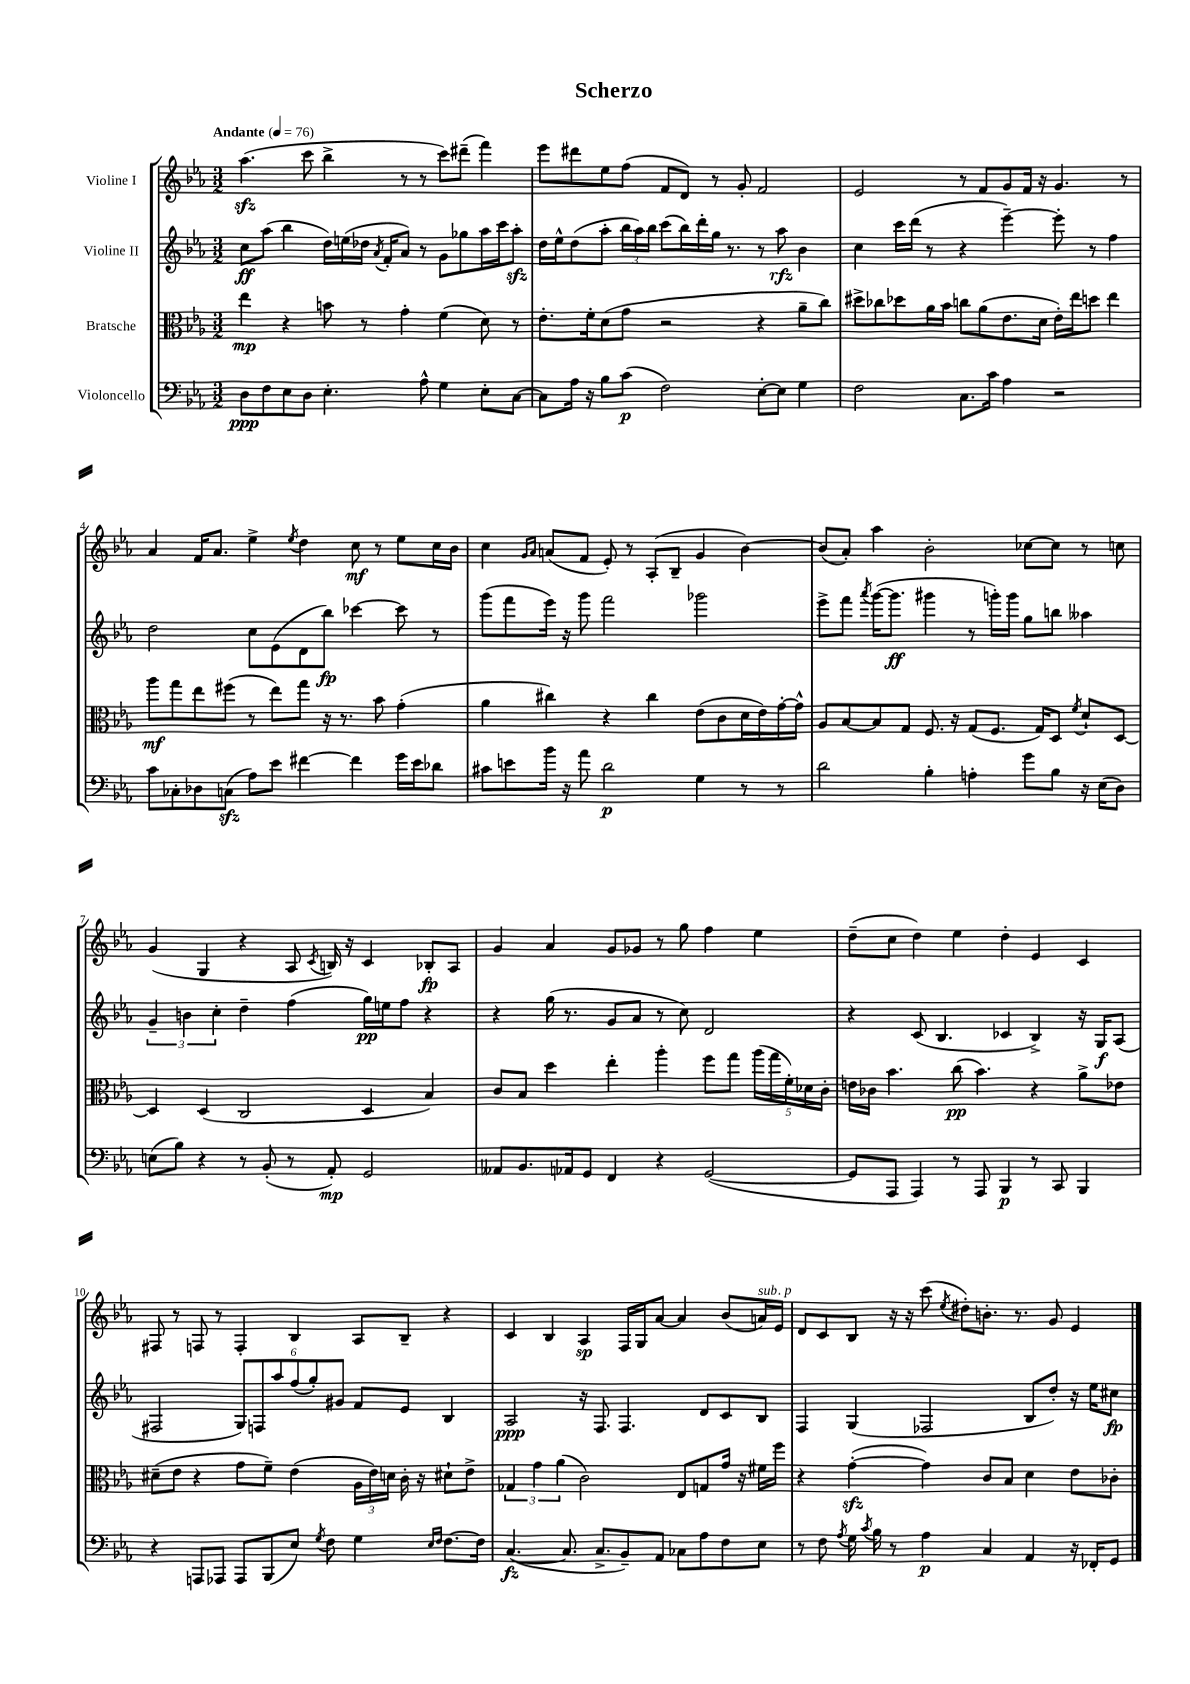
\header { title = "Scherzo" }
<<
\new StaffGroup <<
\new Staff = "s0" \with { instrumentName = "Violine I" } {
    \clef treble \key ees \major \numericTimeSignature \time 3/2 \tempo "Andante" 4 = 76
    \autoBeamOff aes''4.\sfz( c'''8 bes''4-> r8 r8 c'''8[) dis'''8]--( f'''4) |
    ees'''8[ dis'''8 ees''8 f''8]( f'8[ d'8]) r8 g'8-. f'2 |
    ees'2 r8 f'8[ g'8 f'16] r16 g'4. r8 |
    aes'4 f'16[ aes'8.] ees''4-> \acciaccatura { ees''8 } d''4 c''8\mf r8 ees''8[ c''16 bes'16] |
    c''4 \grace { g'16[ aes'16] } a'8[( f'8] ees'8-.) r8 aes8[-.( bes8]-- g'4 bes'4~) |
    bes'8[( aes'8]-.) aes''4 bes'2-. ces''8[~ ces''8] r8 c''8 |
    g'4( g4 r4 aes8 \acciaccatura { c'8 } b16) r16 c'4 bes8[-.\fp aes8] |
    g'4 aes'4 g'8[ ges'8] r8 g''8 f''4 ees''4 |
    d''8[--( c''8] d''4) ees''4 d''4-. ees'4 c'4 |
    fis8 r8 f8 r8 f4-. bes4 aes8[ bes8]-- r4 |
    c'4 bes4 aes4\sp f16[ g16 aes'8]~ aes'4 bes'8[( a'16^\markup { \italic "sub. p" }) ees'16] |
    d'8[ c'8 bes8] r16 r16 c'''8( \acciaccatura { ees''8 } dis''8[-.) b'8.]-. r8. g'8 ees'4 \bar "|." |
}
\new Staff = "s1" \with { instrumentName = "Violine II" } {
    \clef treble \key ees \major \numericTimeSignature \time 3/2
    \autoBeamOff c''8[\ff aes''8]( bes''4 d''16[) e''16( des''16] \acciaccatura { aes'8 } f'16[-. aes'8]) r8 g'8[ ges''8 aes''16 c'''16 aes''8]-.\sfz |
    d''16[ ees''16-^ d''8( aes''8]-. \tuplet 3/2 { bes''16[ aes''16) bes''16] } c'''8[( bes''16) d'''16-. g''16] r8. r8 aes''8\rfz bes'4 |
    c''4 c'''16[ d'''16]( r8 r4 ees'''4~--) ees'''8-. r8 f''4 |
    d''2 c''8[ ees'8( d'8 bes''8]\fp) ces'''4~ ces'''8 r8 |
    g'''8[( f'''8 ees'''16]) r16 g'''8 f'''2 ges'''2 |
    ees'''8[-> f'''8] \acciaccatura { aes'''8 } g'''16[~( g'''8.]\ff gis'''4 r8 g'''16[-.) g'''16] g''8[ b''8] aeses''4 |
    \tuplet 3/2 { g'4-- b'4 c''4-. } d''4-- f''4( g''16[\pp) e''16 f''8] r4 |
    r4 g''16( r8. g'8[ aes'8] r8 c''8) d'2 |
    r4 c'8( bes4. ces'4 bes4->) r16 g16[\f aes8]( |
    fis2 \tuplet 6/4 { g8[) f8 aes''8 f''8( g''8-.) gis'8] } f'8[ ees'8] bes4 |
    aes2\ppp r16 f8. f4. d'8[ c'8 bes8] |
    f4 g4( fes2 bes8[ d''8]-.) r16 ees''16[ cis''8]\fp \bar "|." |
}
\new Staff = "s2" \with { instrumentName = "Bratsche" } {
    \clef alto \key ees \major \numericTimeSignature \time 3/2
    \autoBeamOff ees''4\mp r4 b'8 r8 g'4-. f'4( d'8) r8 |
    ees'8.[-. f'16-. d'8( g'8] r2 r4 aes'8[-- c''8]) |
    dis''8[-> ces''8 des''8 aes'16 bes'16] c''8[ aes'8( ees'8. d'16] ees'16[-.) ees''16 d''8] ees''4 |
    aes''8[\mf g''8 ees''8 fis''8]( r8 ees''8[) g''8] r16 r8. bes'8 g'4-.( |
    aes'4 cis''4) r4 cis''4 ees'8[( c'8 d'16 ees'16) g'16~-. g'16]-^ |
    aes8[ bes8~ bes8 g8] f8. r16 g8[( f8.] g16[) d8] \acciaccatura { f'8 } d'8[-! d8]~ |
    d4 d4( c2 d4 bes4) |
    c'8[ bes8] d''4 ees''4-. aes''4-. f''8[ g''8] \tuplet 5/4 { aes''16[( g''16 f'16-.) des'16 c'16]-. } |
    e'16[ ces'16] bes'4. c''8\pp( bes'4.) r4 aes'8[-> ees'8] |
    dis'8[--( ees'8] r4 g'8[ f'8]--) ees'4( \tuplet 3/2 { aes16[ ees'16) d'16] } c'16-. r16 dis'8[-! ees'8]-> |
    \tuplet 3/2 { ges4 g'4 aes'4( } c'2) ees8[ g8 g'16] r16 fis'16[ f''16] |
    r4 g'4~-.\sfz( g'4) c'8[ bes8] d'4 ees'8[ ces'8]-. \bar "|." |
}
\new Staff = "s3" \with { instrumentName = "Violoncello" } {
    \clef bass \key ees \major \numericTimeSignature \time 3/2
    \autoBeamOff d8[\ppp f8 ees8 d8] ees4.-. aes8-^ g4 ees8[-. c8]~ |
    c8[ aes16] r16 bes8[ c'8]\p( f2) ees8[~-. ees8] g4 |
    f2 c8.[ c'16] aes4 r2 |
    c'8[ ces8-. des8 c8]\sfz( aes8[) ees'8] fis'4~ fis'4 g'16[ ees'16 des'8] |
    cis'8[ e'8 bes'16] r16 aes'8 d'2\p g4 r8 r8 |
    d'2 bes4-. a4-. g'8[ bes8] r16 ees16[( d8]) |
    e8[( bes8]) r4 r8 bes,8-.( r8 aes,8-.\mp) g,2 |
    aeses,8[ bes,8. aes,16 g,8] f,4 r4 g,2~( |
    g,8[ aes,,8] aes,,4) r8 aes,,8 bes,,4\p r8 c,8 bes,,4 |
    r4 a,,8[ aes,,8] aes,,8[ bes,,8( ees8]) \acciaccatura { g8 } f8 g4 \grace { ees16[ f16] } f8.[~ f16] |
    c4.~\fz( c8. c8.[-> bes,8--) aes,8] ces8[ aes8 f8 ees8] |
    r8 f8 \acciaccatura { aes8 } g16 \acciaccatura { c'8 } bes16 r8 aes4\p c4 aes,4 r16 fes,16[-. g,8] \bar "|." |
}
>>
>>
